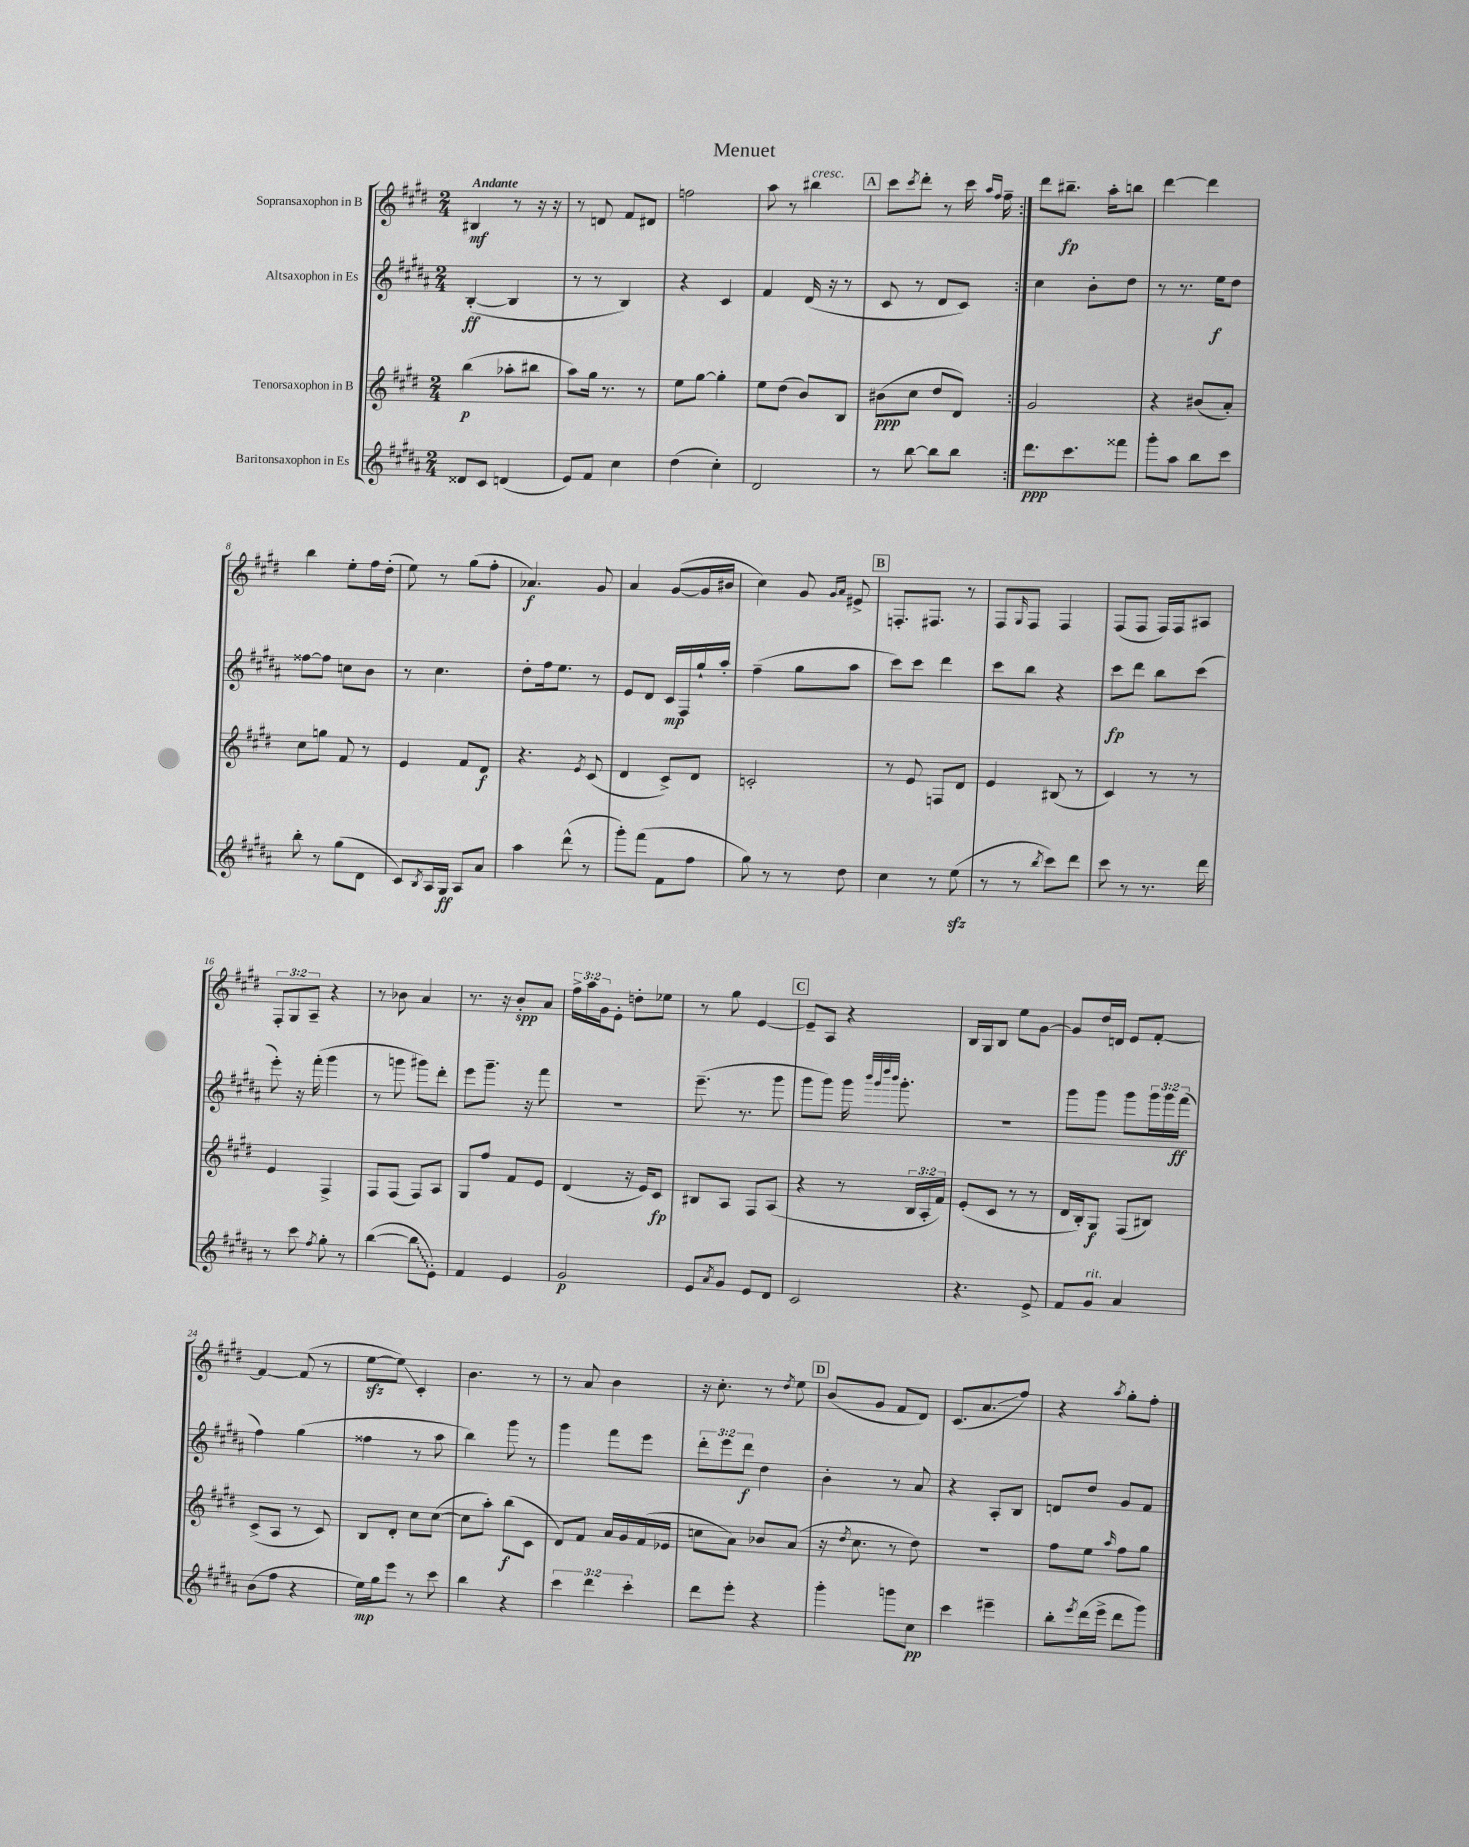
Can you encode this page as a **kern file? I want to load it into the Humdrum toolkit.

**kern	**kern	**kern	**kern
*staff4	*staff3	*staff2	*staff1
*clefG2	*clefG2	*clefG2	*clefG2
*k[f#c#g#d#a#]	*k[f#c#g#d#]	*k[f#c#g#d#a#]	*k[f#c#g#d#]
*M2/4	*M2/4	*M2/4	*M2/4
8d##	(4bb	([4B'	4B#
8c#	.	.	.
(4d	8aa-'	4B]	8r
.	8bb#	.	16r
.	.	.	16r
=	=	=	=
8e)	8aa)	8r	8r
8f#	16gg#	8r	8d
.	8.r	.	.
4cc#	.	4B)	8f#
.	8r	.	8d#
=	=	=	=
(4dd#	8ee	4r	2ff
.	[8gg#	.	.
4cc#')	4gg#']	4c#	.
=	=	=	=
2d#	8ee	4f#	8aa
.	(8dd#	.	8r
.	8b)	(16d#	4bb#
.	.	16r	.
.	8B	8r	.
=	=	=	=
8r	(8b#	8c#	8ccc#
.	.	.	8qccc#
[8bb	8cc#	8r	8ddd#'
8bb]	8dd#	8d#	8r
8bb	8d#)	8c#)	16ccc#
.	.	.	16qqaa
.	.	.	16qqff#
.	.	.	16ff#~
=:|!	=:|!	=:|!	=:|!
8.ddd#	2g#	4cc#	8ddd#
.	.	.	8.bb#~
8.ccc#	.	.	.
.	.	8b'	.
.	.	.	16aa'
8fff##	.	8dd#	8bb
=	=	=	=
8ggg#'	4r	8r	[4ddd#
8aa#	.	8.r	.
8bb	(8b#	.	4ddd#]
.	.	16ee	.
8ccc#	8a')	8dd#	.
=	=	=	=
8bb'	8cc#	[8ff##	4bb
8r	8gg	8ff##]	.
(8gg#	8f#	8cc	8ee'
8d#	8r	8b	16ff#
.	.	.	(16dd#'
=	=	=	=
8c#)	4e	8r	8ee)
8qB	.	.	.
16A#	.	4.cc#	8r
16G#	.	.	.
8A#	8f#	.	(8gg#
8a#	8d#	.	8ff#'
=	=	=	=
4aa#	4.r	8dd#'	4.a-)
.	.	16ff#	.
.	.	8.ee	.
(8ddd#^^	.	.	.
.	8qe	.	.
8r	(8c#	8r	8g#
=	=	=	=
8ggg#')	4d#	8e	4a
(8fff#	.	8d#	.
8f#	8c#^)	16c#	([8g#
.	.	16F#	.
8ff#	8d#	16gg#`	16g#]
.	.	16aa#'	16b#
=	=	=	=
8gg#)	2c'	(4ff#~	4cc#)
8r	.	.	.
8r	.	8gg#	8g#
.	.	.	16qqg#
.	.	.	16qqa
8dd#	.	8aa#	8e#^
=	=	=	=
4cc#	8r	8ccc#)	8.F'
.	8e	8ccc#	.
.	.	.	8.F#
8r	8F	4ddd#	.
(8ee	8d#	.	8r
=	=	=	=
8r	4e	8ccc#	8F#
.	.	.	16qqG#
8r	.	8bb	8F#
8qbb	.	.	.
8ccc#)	(8B#	4r	4F#
8ddd#	8r	.	.
=	=	=	=
8ccc#	4c#)	8ccc#	(8F#
8r	.	8ddd#	8F#
8.r	8r	8bb	16F#)
.	.	.	16F#
.	8r	(8ccc#	8A#
16ddd#	.	.	.
=	=	=	=
8r	4e	8eee')	12F#'
.	.	.	12G#
8ccc#	.	16r	.
.	.	.	12A~
.	.	(16fff#'	.
8qff#	.	.	.
8gg#'	4F#^	4ggg#	4r
8r	.	.	.
=	=	=	=
([4bb	8F#	8r	8r
.	(8F#	8ggg	8b-
8bb]	8F#)	8ggg#)	4a
8e')	8A	8ddd#'	.
=	=	=	=
4f#	8G#	8eee	8.r
.	8ff#	8.ggg#~	.
.	.	.	16r
4e	8f#	.	8b'
.	.	16r	.
.	8e	8fff#	8a
=	=	=	=
2g#	(4d#	2r	24ff#^
.	.	.	24aa
.	.	.	24g#
.	.	.	8e'
.	16r	.	8dd'
.	16e)	.	.
.	8c#	.	8ee-
=	=	=	=
8e	8B#	(8.eee~	8r
8qa#	.	.	.
8g#	8A	.	8gg#
.	.	8.r	.
8e	8F#	.	[4e
8d#	(8A	8ggg#	.
=	=	=	=
2c#	4r	8ggg#	8e~]
.	.	8ggg#)	8A
.	8r	16ggg#	4r
.	.	32qqbbb	.
.	.	32qqggg#	.
.	.	32qqdddd#	.
.	.	32qqbbb	.
.	.	8.ggg#'	.
.	24B	.	.
.	24A'	.	.
.	24f#)	.	.
=	=	=	=
4.r	(8e'	2r	16B
.	.	.	16G#
.	8c#	.	8B
.	8r	.	8ee
8e^	8r	.	[8g#
=	=	=	=
8f#	16d#	8ggg#	8g#]
.	16B')	.	.
8g#	8G#	8ggg#	16dd#
.	.	.	16d
4a#	(8F#	8ggg#	8e
.	8B#)	24ggg#	[8f#'
.	.	24ggg#	.
.	.	(24fff#	.
=	=	=	=
(8b	(8c#^	4ff#)	4f#_
8ff#	8A	.	.
4r	8r	(4gg#	(8f#]
.	8c#)	.	8r
=	=	=	=
16ee)	8B	4ff##	[8ee
16gg#	.	.	.
8eee	8d#'	.	8ee])
8r	8cc#	8r	4c#'
8ccc#	([8cc#	8aa#	.
=	=	=	=
4bb	8cc#]	4bb)	4.b
.	8aa')	.	.
4r	(8bb	8ggg#	.
.	8c#	8r	8r
=	=	=	=
6ccc#	8d#)	4ggg#	8r
.	8f#	.	8a
6ddd#	.	.	.
.	16a	8fff#	4b
.	16g#	.	.
6ccc#'	.	.	.
.	(16f#	8eee	.
.	16e-	.	.
=	=	=	=
8ddd#	8cc	12ddd#'	16r
.	.	.	8.cc#'
.	.	12eee	.
8eee'	8a)	.	.
.	.	12ddd#	.
4r	8b-	4dd#	8r
.	.	.	8qdd#
.	(8a	.	8ee
=	=	=	=
4ggg#'	16r	4b'	(8b
.	8qdd#	.	.
.	8.cc#	.	.
.	.	.	8g#
8ggg	8r	8r	8f#
8cc#	8dd#)	8a#	8d#)
=	=	=	=
4ccc#	2r	4r	(8.c#
.	.	.	8.a
4eee#~	.	8A#'	.
.	.	8B	8ff#)
=	=	=	=
8bb'	8ff#	8d	4r
8qeee	.	.	.
(16ddd#	8ee	8dd#	.
16eee^	.	.	.
.	16qqaa	.	8qaa
8ddd#	8ff#	8g#	8gg#'
8ggg#)	8gg#	8f#	8ff#'
==	==	==	==
*-	*-	*-	*-
